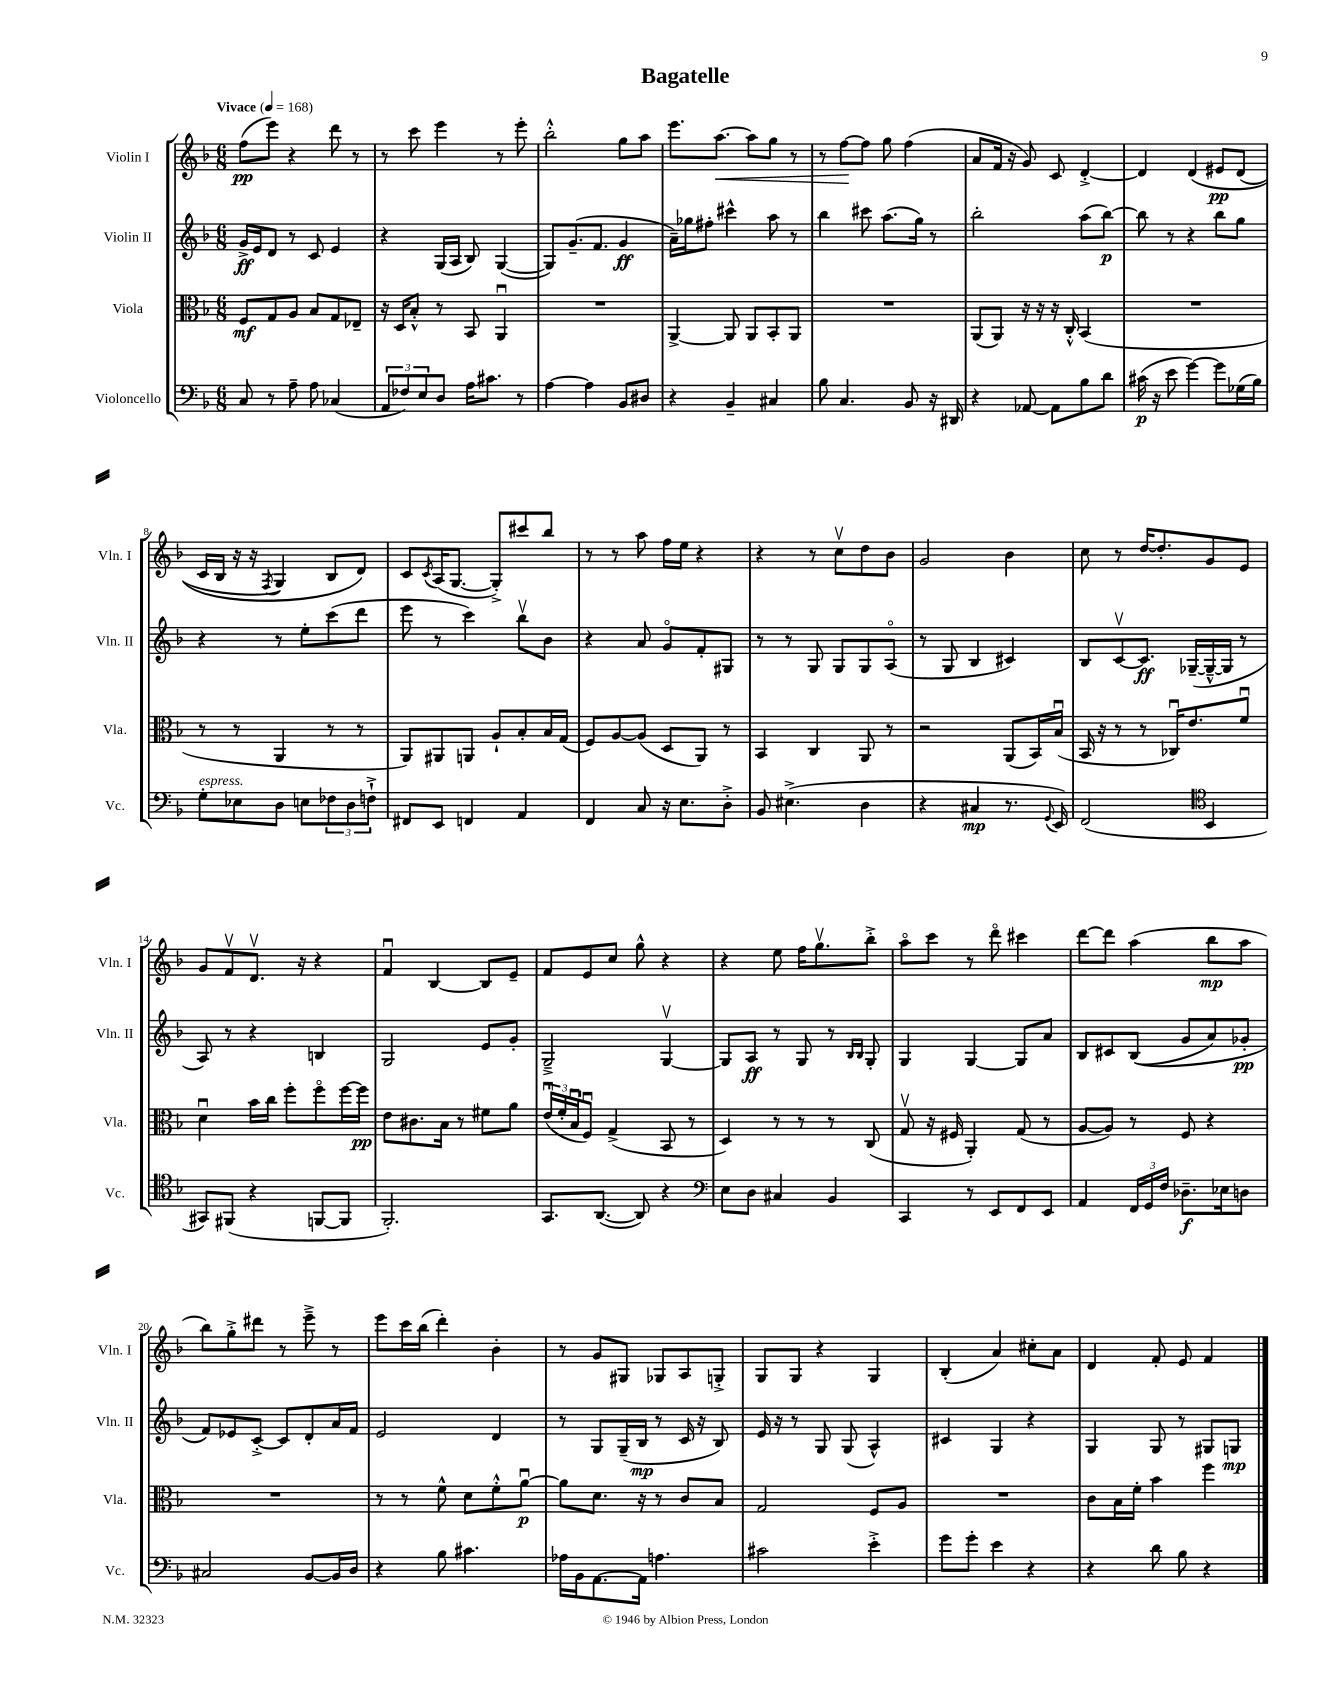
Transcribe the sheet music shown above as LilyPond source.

\header { title = "Bagatelle" }
<<
\new StaffGroup <<
\new Staff = "s0" \with { instrumentName = "Violin I" shortInstrumentName = "Vln. I" } {
    \clef treble \key f \major \numericTimeSignature \time 6/8 \tempo "Vivace" 4 = 168
    f''8\pp( e'''8) r4 d'''8 r8 |
    r8 c'''8 e'''4 r8 e'''8-. |
    bes''2-.-^ g''8 a''8 |
    e'''8. a''8.~\< a''8 g''8 r8 |
    r8 f''8~\! f''8 g''8 f''4( |
    a'8 f'16 r16 g'8) c'8 d'4~-.-> |
    d'4 d'4\( eis'8\pp d'8( |
    c'16 bes16 r16 r16 \acciaccatura { f8 } g4) bes8 d'8\) |
    c'8 \acciaccatura { c'8 } a16( g8.~ g8-.->) cis'''8 bes''8 |
    r8 r8 a''8 f''16 e''16 r4 |
    r4 r8 c''8\upbow d''8 bes'8 |
    g'2 bes'4 |
    c''8 r8 d''16~ d''8.-. g'8 e'8 |
    g'8 f'8\upbow d'8.\upbow r16 r4 |
    f'4\downbow bes4~ bes8 e'8-- |
    f'8 e'8 c''8 g''8-^ r4 |
    r4 e''8 f''16 g''8.\upbow bes''8-.-> |
    a''8\flageolet c'''8 r8 d'''8\flageolet cis'''4 |
    d'''8~ d'''8 a''4( bes''8\mp a''8 |
    bes''8) g''8-.-> dis'''8 r8 e'''8---> r8 |
    e'''8 c'''16 bes''16( d'''4-.) bes'4-. |
    r8 g'8 gis8 ges8 a8 g8-.-> |
    g8 g8 r4 g4 |
    bes4-.( a'4) cis''8-. a'8 |
    d'4 f'8-. e'8 f'4 \bar "|." |
}
\new Staff = "s1" \with { instrumentName = "Violin II" shortInstrumentName = "Vln. II" } {
    \clef treble \key f \major \numericTimeSignature \time 6/8
    g'16->\ff e'16 d'8 r8 c'8 e'4 |
    r4 g16( a16 bes8) g4~( |
    g8) g'8.--( f'8. g'4\ff |
    a'16--) ges''16 fis''8-. cis'''4-^ a''8 r8 |
    bes''4 cis'''8 a''8.( g''16) r8 |
    bes''2-. a''8( bes''8~\p) |
    bes''8 r8 r4 bes''8 g''8 |
    r4 r8 e''8-. c'''8( d'''8 |
    e'''8 r8 c'''4) bes''8\upbow bes'8 |
    r4 a'8 g'8\flageolet f'8-. gis8 |
    r8 r8 g8 g8 g8 a8\flageolet( |
    r8 g8 bes4 cis'4) |
    bes8 c'8~\upbow c'8.\ff ges16~--( ges16~---^ ges16 r8 |
    a8) r8 r4 b4 |
    g2 e'8 g'8-. |
    g2---> g4~\upbow |
    g8 a8\ff r8 g8 r8 \grace { bes16 bes16 } g8-. |
    g4 g4~ g8 a'8 |
    bes8 cis'8 bes8(\( g'8 a'8) ges'8-.\pp |
    f'8\) ees'8 c'8~-.-> c'8 d'8-. a'16 f'16 |
    e'2 d'4 |
    r8 g8 g16--( bes16\mp r8 c'16 r16 bes8) |
    e'16 r16 r8 g8 g8( a4-^) |
    cis'4 g4 r4 |
    g4 g8 r8 gis8 g8\mp \bar "|." |
}
\new Staff = "s2" \with { instrumentName = "Viola" shortInstrumentName = "Vla." } {
    \clef alto \key f \major \numericTimeSignature \time 6/8
    f8\mf g8 a8 bes8 g8 ees8-- |
    r16 d16 bes8-.-^ r8 bes,8 a,4\downbow |
    R2. |
    a,4~-> a,8 a,8 bes,8-. a,8 |
    R2. |
    a,8( a,8) r16 r16 r16 c16-.-^ bes,4( |
    R2. |
    r8 r8 a,4 r8 r8 |
    a,8) ais,8 a,8 a8-! bes8-. bes16 g16( |
    f8) a8~ a8( d8 a,8) r8 |
    bes,4 c4 a,8 r8 |
    r2 a,8( bes,16) bes16\downbow( |
    bes,16 r16 r8 r8 ces16\downbow) e'8. f'8\downbow |
    d'4\downbow bes'16 c''16 f''8-. f''8\flageolet f''16~ f''16\pp |
    e'8 cis'8. bes16 r8 fis'8 a'8 |
    \tuplet 3/2 { e'16\downbow( f'16-. bes16\downbow } f8\downbow) g4->( bes,8 r8 |
    d4) r8 r8 r8 c8( |
    g8\upbow r16 fis16 a,4-.) g8( r8 |
    a8~ a8) r8 f8 r4 |
    R2. |
    r8 r8 f'8-^ d'8 f'8-.-^ a'8~\downbow\p |
    a'8 d'8. r16 r8 c'8 bes8 |
    g2 f8 a8 |
    R2. |
    c'8 bes16 f'16-. bes'4 f''4 \bar "|." |
}
\new Staff = "s3" \with { instrumentName = "Violoncello" shortInstrumentName = "Vc." } {
    \clef bass \key f \major \numericTimeSignature \time 6/8
    c8 r8 a8-- a8 ces4( |
    \tuplet 3/2 { a,8 fes8) e8 } d8 a16 cis'8. r8 |
    a4~ a4 bes,8 dis8 |
    r4 bes,4-- cis4 |
    bes8 c4. bes,8 r16 dis,16 |
    r4 aes,8~ aes,8 bes8 d'8 |
    cis'16\p( r16 e'8 g'4~) g'8 ges16( bes16) |
    g8-.^\markup { \italic "espress." } ees8 d8 e8 \tuplet 3/2 { fes8 d8 f8-!-> } |
    fis,8 e,8 f,4 a,4 |
    f,4 c8 r16 e8. d8-.-> |
    bes,8 eis4.->( d4 |
    r4 cis4\mp r8. \appoggiatura { g,8 } e,16) |
    f,2( \clef tenor bes,4 |
    gis,8) fis,8( r4 f,8~ f,8 |
    f,2.-.) |
    g,8. a,8.~( a,8) r4 |
    \clef bass e8 d8 cis4 bes,4 |
    c,4 r8 e,8 f,8 e,8 |
    a,4 \tuplet 3/2 { f,16 g,16 f16 } des8.--\f ees16 d8 |
    cis2 bes,8~ bes,16 d16 |
    r4 bes8 cis'4. |
    aes16 bes,16 a,8.~ a,16 a4. |
    cis'2 e'4-.-> |
    g'8 g'8-. e'4 r4 |
    r4 d'8 bes8 r4 \bar "|." |
}
>>
>>
